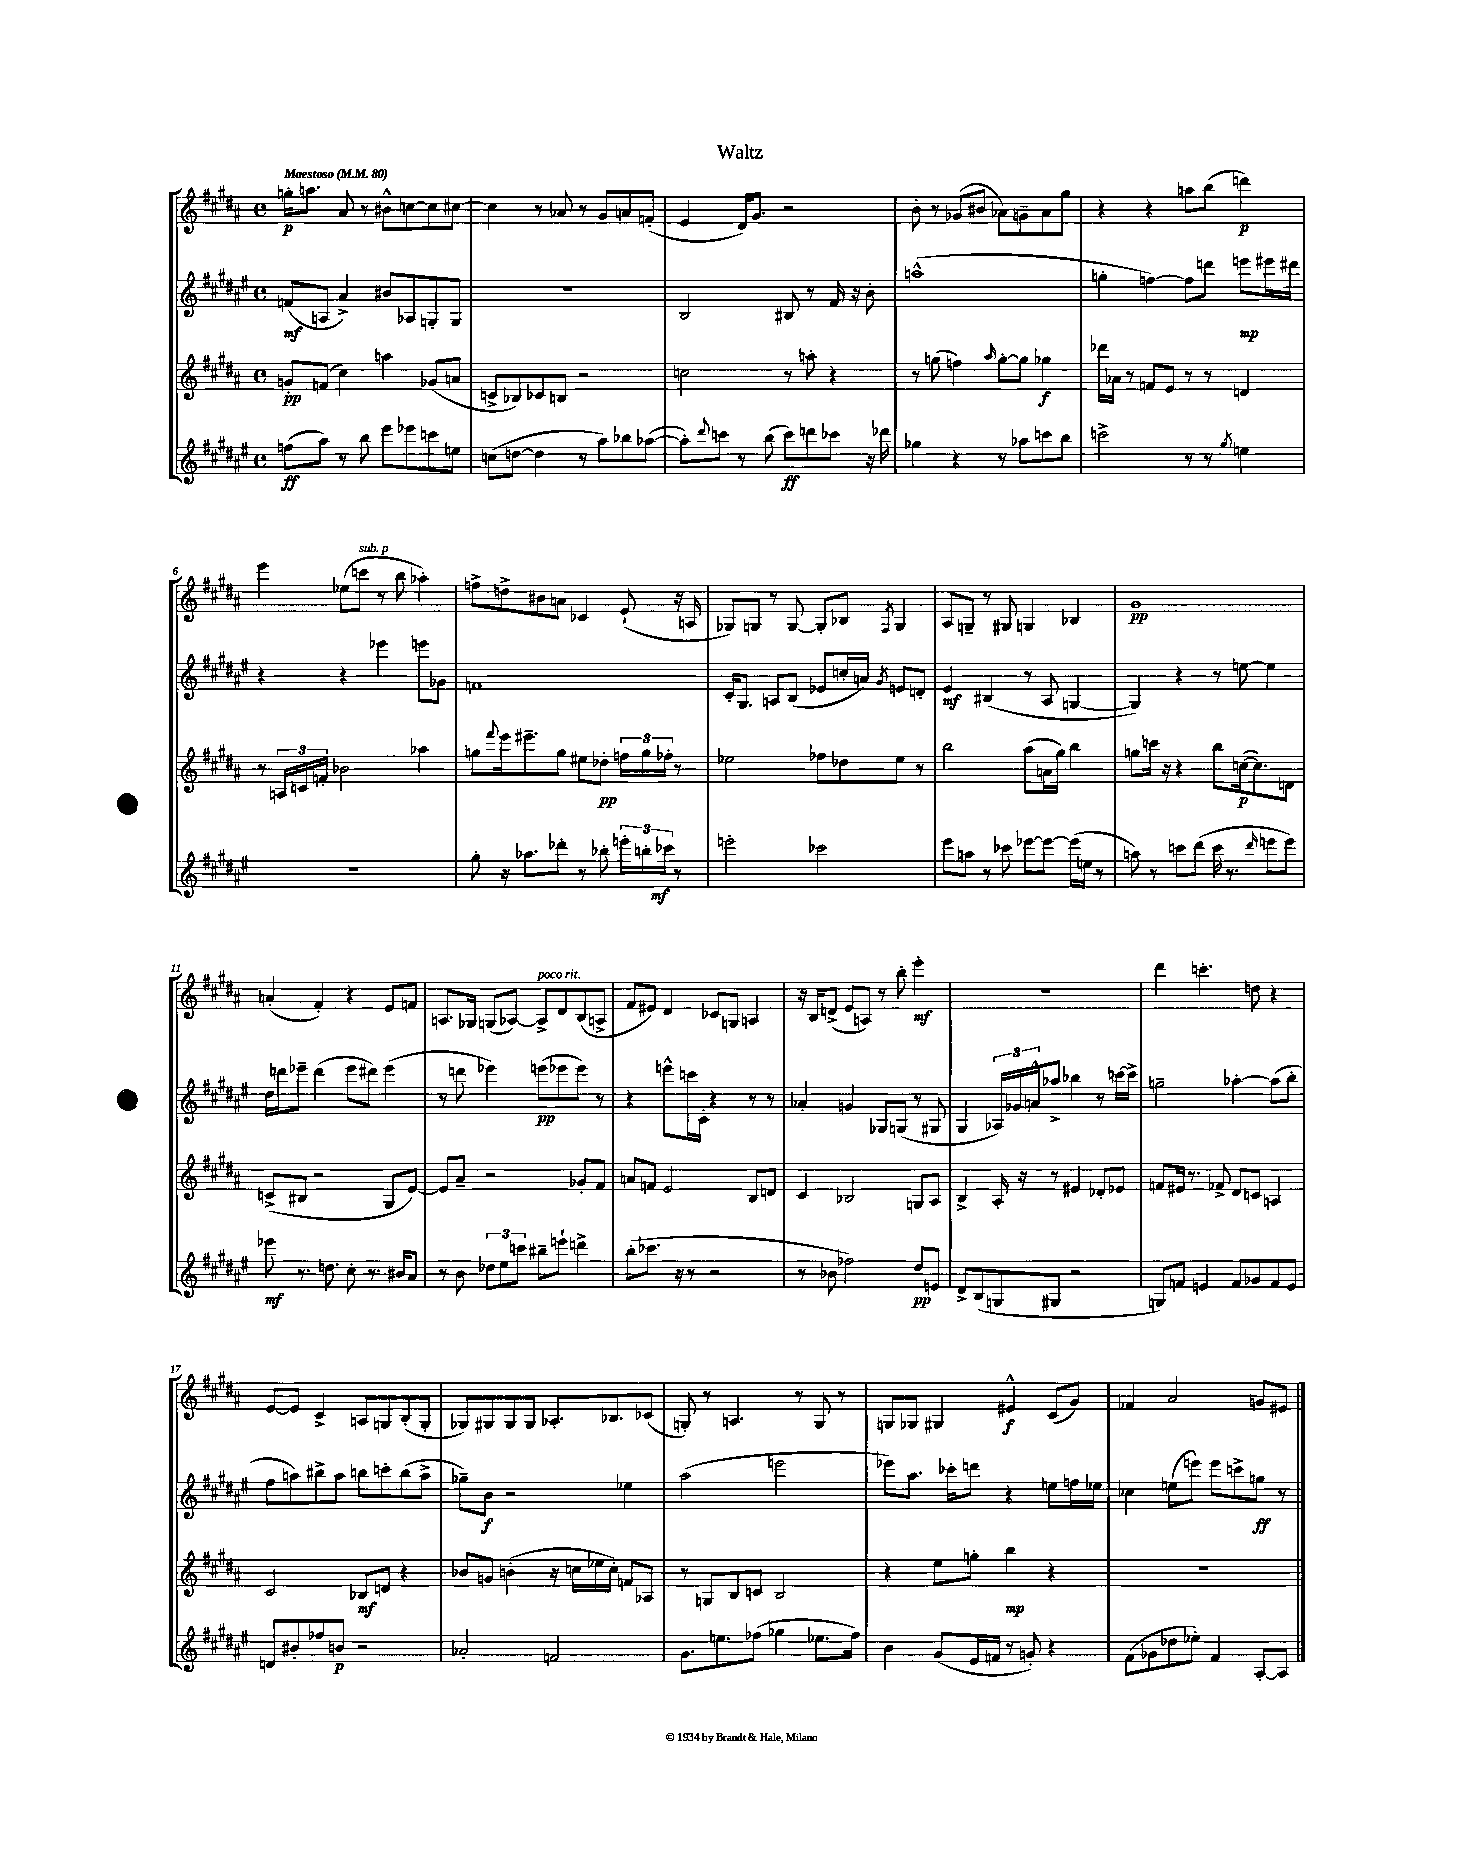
\header { title = "Waltz" }
<<
\new StaffGroup <<
\new Staff = "s0" {
    \clef treble \key b \major \defaultTimeSignature \time 4/4 \tempo "Maestoso" 4 = 80
    g''16-.\p a''8. ais'8 r8 bis'8-^ c''8~ c''8 cis''8~ |
    cis''4 r8 aes'8 r8 gis'8 a'8 f'8-.( |
    e'4 dis'16) gis'8. r2 |
    b'8-. r8 ges'8( bis'8 aes'8) g'8-- aes'8 gis''8 |
    r4 r4 a''8 b''8( d'''4\p) |
    e'''4 ees''8( c'''8^\markup { \italic "sub. p" } r8 b''8 aes''4-.) |
    f''8-> d''8-> bis'8 a'8 ces'4 e'8-!( r16 a16 |
    ges8) g8 r8 g8~ g8-. bes8 \acciaccatura { fis8 } g4 |
    ais8 g8-- r8 gis8 g4 bes4 |
    gis'1\pp |
    a'4-.( fis'4-.) r4 e'8 f'8 |
    a8. ges16 g8( aes8~) aes8->^\markup { \italic "poco rit." } dis'8 b8( a8-> |
    fis'8 eis'8) dis'4 ces'8 g8 a4 |
    r16 b16 d'8->( e'8 a8) r8 b''8-. e'''4-.\mf |
    R1 |
    dis'''4 c'''4.-. d''8 r4 |
    e'8~ e'8 cis'4-> a8 g8 b8-.( g8-. |
    ges8) gis8 gis8 gis8 aes8.-. bes8. ces'8( |
    g8-.) r8 a4. r8 g8 r8 |
    g8 ges8 gis4 eis'4-^\f cis'8( gis'8) |
    fes'4 ais'2 g'8 eis'8 \bar "|." |
}
\new Staff = "s1" {
    \clef treble \key fis \major \defaultTimeSignature \time 4/4
    f'8\mf( a8 ais'4->) bis'8 aes8 g8-. g8 |
    R1 |
    b2 bis8 r8 fis'16 r16 b'8-. |
    a''1-^( |
    g''4-. f''4~) f''8 d'''8 e'''8\mp eis'''16 dis'''16 |
    r4 r4 ees'''4 e'''8 ges'8 |
    f'1 |
    cis'16-. gis8. a8 b8( ees'8 c''16-. a'16) \acciaccatura { gis'8 } e'8 d'8-. |
    eis'4\mf bis4( r8 ais8 g4~ |
    g4) r4 r8 e''8~ e''4 |
    dis''16 d'''16 ees'''8-- d'''4( ees'''8 dis'''8) ees'''4( |
    r8 d'''8 ees'''4) e'''8\pp( ees'''8 ees'''8) r8 |
    r4 e'''8-^ c'''16 cis'16-. r4 r8 r8 |
    aes'4-. g'4 ges8 g8( r8 gis8 |
    gis4 \tuplet 3/2 { aes16) ges'16 a'16-^ } aes''8-> bes''4 r8 c'''16~ c'''16-> |
    g''2-- aes''4~-. aes''8( b''8-. |
    fis''8 a''8) bis''8-> a''8 b''8 c'''8-. b''8( a''8-> |
    ges''8--) b'8\f r2 ees''4 |
    ais''2( e'''2 |
    ees'''8) ais''8. ces'''16-. d'''8 r4 e''8 f''16 ees''16 |
    ces''4 e''8( e'''8) e'''8 c'''8-> g''8\ff r8 \bar "|." |
}
\new Staff = "s2" {
    \clef treble \key b \major \defaultTimeSignature \time 4/4
    g'8-.\pp f'8( cis''4) a''4 ges'8( a'8 |
    c'8-> bes8) ces'8 b8 r2 |
    c''2 r8 a''8-. r4 |
    r8 g''8( f''4) \grace { ais''16 } g''8~-. g''8 ges''4\f |
    des'''16 aes'16 r8 f'8 e'8 r8 r8 d'4 |
    r8 \tuplet 3/2 { a16 c'16 f'16-. } bes'2 aes''4 |
    g''8 \appoggiatura { fis'''8 } e'''16 eis'''8.-- g''8 eis''8 des''8-.\pp \tuplet 3/2 { f''16 g''16 fes''16-. } r8 |
    ees''2 fes''8 des''8 ees''8 r8 |
    b''2 ais''8( a'16 gis''16) b''4 |
    g''8 c'''16 r16 r4 b''8 c''16~\p( c''8.) d'8 |
    c'8->( bis8 r2 gis8 e'8~) |
    e'8 ais'8-- r2 ges'8-. fis'8 |
    a'8 f'8 e'2 b8 d'8 |
    cis'4 bes2 g8 ais8 |
    b4-> ais16-. r16 r8 eis'4 des'8-. ees'8 |
    f'8 eis'16 r8. fes'8-> dis'8 c'8 a4 |
    cis'2 bes8\mf d'8 r4 |
    bes'8 g'8 b'4-.( r16 c''16 ees''16 c''16-.) f'8 aes8 |
    r8 g8 b8 c'8 b2 |
    r4 e''8 g''8-. b''4\mp r4 |
    R1 \bar "|." |
}
\new Staff = "s3" {
    \clef treble \key fis \major \defaultTimeSignature \time 4/4
    f''8\ff( ais''8) r8 b''8 eis'''8 ees'''8 c'''8 e''8 |
    c''8( d''8~ d''4 r8 ais''8) bes''8 aes''8~( |
    aes''8-.) \appoggiatura { dis'''8 } c'''8 r8 b''8( c'''8\ff) d'''8 ces'''8 r16 des'''16 |
    ges''4 r4 r8 aes''8 c'''8 b''8 |
    c'''2-> r8 r8 \acciaccatura { gis''8 } e''4 |
    r1 |
    gis''8-. r16 aes''8. des'''8-. r8 bes''8-. \tuplet 3/2 { e'''16-. b''16-. ces'''16\mf } r8 |
    e'''2-. ces'''2 |
    eis'''8 a''8 r8 ces'''8 ees'''8~ ees'''8~ ees'''16( e''16 r8 |
    a''8) r8 c'''8 dis'''8( c'''16 r8. \grace { dis'''16 } e'''8 e'''8) |
    ees'''8\mf r8. d''8. cis''8-. r8. bis'16 ais'8 |
    r8 b'8 \tuplet 3/2 { des''8 eis''8 c'''8 } bis''8-- e'''8-! d'''4-> |
    b''8-.( ces'''8. r16 r8 r2 |
    r8 bes'8 fes''2) dis''8\pp e'8 |
    dis'8-> b8( g8 gis8 r2 |
    g8) f'8 e'4 f'8 ges'8 f'8 e'8 |
    d'8 bis'8-. fes''8 b'8\p r2 |
    aes'2-. f'2 |
    gis'8. e''8. fes''8( ges''4 ees''8. fes''16) |
    b'4 gis'8( eis'16 f'16 r8 g'8-.) r4 |
    fis'8( ges'8 des''8 ees''8-.) fis'4 ais8~-. ais8 \bar "|." |
}
>>
>>
